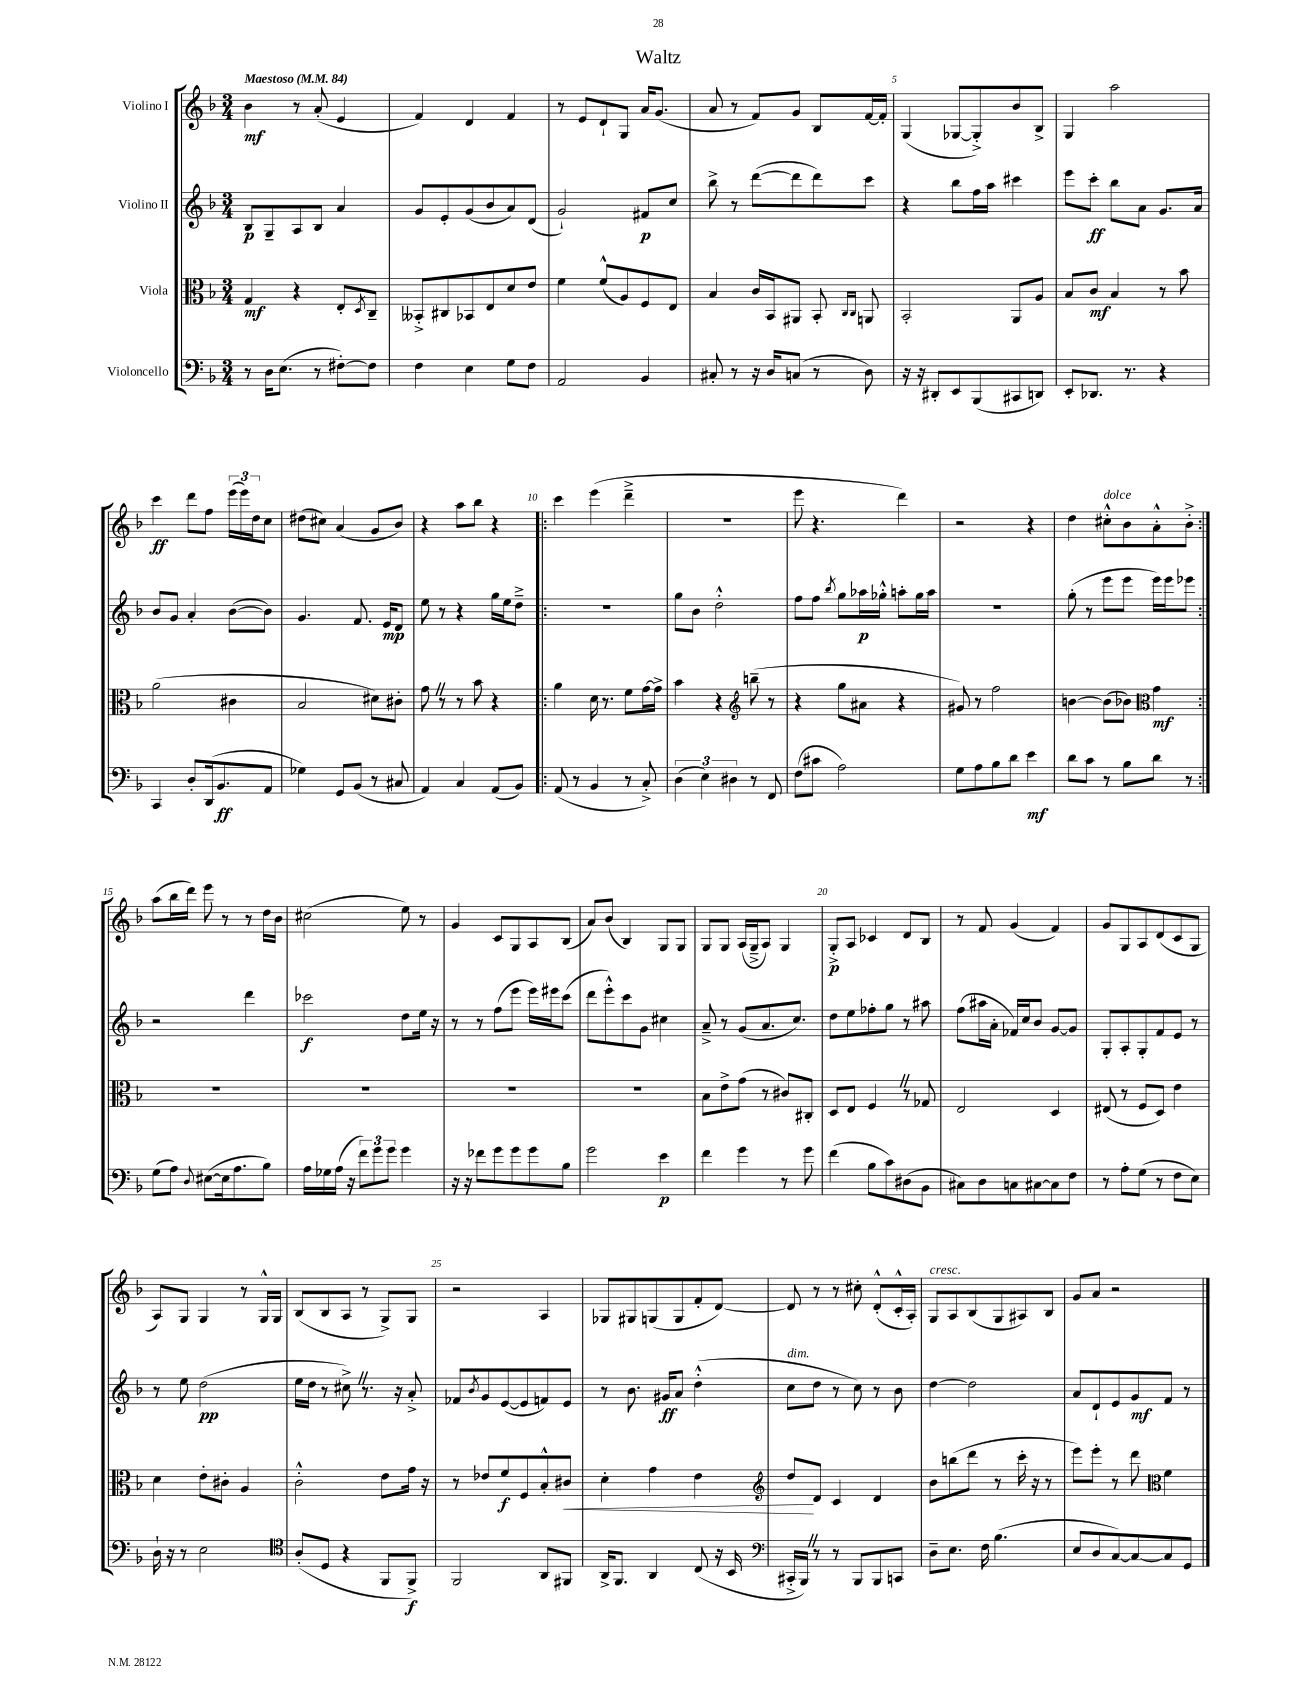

**kern	**kern	**kern	**kern
*staff4	*staff3	*staff2	*staff1
*clefF4	*clefC3	*clefG2	*clefG2
*k[b-]	*k[b-]	*k[b-]	*k[b-]
*M3/4	*M3/4	*M3/4	*M3/4
*MM84	*MM84	*MM84	*MM84
8r	4G	8B-	4b-
16D	.	8G~	.
(8.E	.	.	.
.	4r	8A	8r
8r	.	8B-	(8a'
[8F#')	8E'	4a	4e
.	8qD	.	.
8F#]	8C~	.	.
=	=	=	=
4F	8BB--'^	8g	4f)
.	8C#	8e'	.
4E	8BB-	(8g	4d
.	8E	8b-	.
8G	8d	8a)	4f
8F	8e	(8d	.
=	=	=	=
2AA	4f	2g`)	8r
.	.	.	8e
.	(8f^^	.	8d`
.	8A)	.	8G
4BB-	8F	8f#	16a
.	.	.	(8.g
.	8E	8cc	.
=	=	=	=
8C#'	4B-	8bb-^	8a
8r	.	8r	8r
16r	16c	([8ddd	8f)
16D	16BB-	.	.
(8C	8AA#	8ddd]	8g
8r	8BB-'	8ddd)	8B-
.	16qqC	.	.
.	16qqC	.	.
8D)	8AA	8ccc	[16f
.	.	.	16f']
=	=	=	=
16r	2BB-'	4r	(4G
16r	.	.	.
8DD#'	.	.	.
8EE	.	8bb-	[8G-
(8BBB-	.	16ff	8G-'^])
.	.	16aa	.
8CC#	8AA	4ccc#	8b-
8DD)	8A	.	8B-^
=	=	=	=
8EE'	8B-	8eee	4G
8.DD-	8c	8ccc'	.
.	4B-	8bb-	2aa
8.r	.	.	.
.	.	8a	.
4r	8r	8.g	.
.	8b-	.	.
.	.	16a	.
=	=	=	=
4CC	(2a	8b-	4ccc
.	.	8g	.
8D'	.	4a'	8ddd
(16DD	.	.	8ff
8.BB-	.	.	.
.	4c#	([8b-	(24eee
.	.	.	24eee)
.	.	.	24dd
8AA	.	8b-])	8cc
=	=	=	=
4G-)	2B-	4.g	(8dd#
.	.	.	8cc#)
8GG	.	.	(4a
(8BB-	.	8.f	.
8r	8d#)	.	8g
.	.	16e	.
8C#	8c#'	8d	8b-)
=	=	=	=
4AA)	8g	8ee	4r
.	8r	8r	.
4C	8r	4r	8aa
.	8b-	.	8bb-
(8AA	4r	16gg	4r
.	.	16ee	.
8BB-)	.	8dd~^	.
=!|:	=!|:	=!|:	=!|:
(8AA	4a	2.r	4ccc
8r	.	.	.
4BB-	16d	.	(4eee
.	8.r	.	.
8r	8f	.	4ddd~^
8C'^)	[16g	.	.
.	16g^]	.	.
=	=	=	=
(6D	4b-	8gg	2.r
.	.	8b-	.
6E)	.	.	.
.	4r	2dd'^^	.
6D#	.	.	.
*	*clefG2	*	*
8r	(8bb~	.	.
8FF	8r	.	.
=	=	=	=
(8F	4r	8ff	8eee
8c#	.	8ff	4.r
.	.	8qbb-	.
2A)	8gg	8gg	.
.	8a#	16aa-	.
.	.	16gg-'^^	.
.	4r	8aa'	4ddd)
.	.	16gg-	.
.	.	16aa	.
=	=	=	=
8G	8g#)	2.r	2r
8A	8r	.	.
8B-	2ff	.	.
8d	.	.	.
4e	.	.	4r
=	=	=	=
8d	[4b	(8gg'	4dd
8c	.	8r	.
8r	(8b]	8eee	8cc#'^^
8B-	8b-)	8eee	8b-
*	*clefC3	*	*
8d	4g	16eee)	8a'^^
.	.	16eee	.
8r	.	8eee-	8b-'^
=:|!	=:|!	=:|!	=:|!
(8G	2.r	2r	(8aa
8A)	.	.	16bb-
.	.	.	16ddd)
8qqD	.	.	.
([8E#	.	.	8eee
16E#]	.	.	8r
8.A	.	.	.
.	.	4ddd	8r
8B-)	.	.	16dd
.	.	.	16b-
=	=	=	=
16A	2.r	2ccc-	(2cc#
16G-	.	.	.
(16A	.	.	.
16r	.	.	.
12f)	.	.	.
12g	.	.	.
12g	.	.	.
4g	.	8dd	8ee)
.	.	16ee	8r
.	.	16r	.
=	=	=	=
16r	2.r	8r	4g
16r	.	.	.
8f-	.	8r	.
8g	.	(8ff	8c
8g	.	8eee	8G
8g	.	16eee)	8A
.	.	16eee#	.
8B-	.	(8ccc	(8B-
=	=	=	=
2g	2.r	8ddd	8a)
.	.	8eee'^^)	(8b-
.	.	8ccc	4B-)
.	.	8g	.
4e	.	4cc#	8G
.	.	.	8G
=	=	=	=
4f	8B-	8a~^	8G
.	8e^	8r	8G
4g	(8g	(8g	(16A
.	.	.	16G~^
.	8r	8.a	8A)
8r	8c#)	.	4G
.	.	8.cc)	.
8g	8C#'	.	.
=	=	=	=
(4f	8D	8dd	8G'^
.	8E	8ee	8A
8B-	4F	8ff-'	4c-
8c)	.	8gg	.
(8D#	8r	8r	8d
8BB-	8G-	8aa#	8B-
=	=	=	=
8C#)	2E	(8ff	8r
8D	.	16aa#	8f
.	.	16a'	.
8C	.	16f-)	(4g
.	.	16cc	.
[8C#	.	8b-	.
8C#]	4D	[8g	4f)
8F	.	8g]	.
=	=	=	=
8r	(8E#	8G'	8g
8A'	8r	8A'	8G
(8G	8F	8G'	8A
8r	8D)	8f	(8d
8F	4e	8e	8c
8E)	.	8r	8G
=	=	=	=
16D`	4d	8r	8A)
16r	.	.	.
8r	.	8ee	8G
2E	8e'	(2dd	4G
.	8c#'	.	.
.	4A	.	8r
.	.	.	16G^^
.	.	.	16G
=	=	=	=
*clefC4	*	*	*
(8A'	2c'^^	16ee	(8B-
.	.	16dd	.
8D	.	8r	8B-
4r	.	8cc#^)	8A
.	.	8.r	8r
8FF	8e	.	8G^)
.	.	16r	.
8FF^)	16g	8a'^	8G
.	16r	.	.
=	=	=	=
2FF	8r	8f-	2r
.	.	8qb-	.
.	8e-	8g	.
.	8f	([8e	.
.	8F	8e]	.
8AA	8B-'^^	8f)	4A
8FF#	8c#	8e	.
=	=	=	=
16AA^	4d'	8r	8G-
8.FF	.	.	.
.	.	8.b-	8G#
4AA	4g	.	(8G
.	.	16g#	.
.	.	8a	8G
(8C	4e	(4dd'^^	8f'
16r	.	.	[8d)
16BB-	.	.	.
=	=	=	=
*clefF4	*clefG2	*	*
16CC#'^	8dd	8cc	8d]
16BBB-)	.	.	.
8r	8d	8dd	8r
8r	4c	8r	8r
8BBB-	.	8cc)	8cc#'
8BBB-	4d	8r	(8d'^^
8CC	.	8b-	16c'^^
.	.	.	16A')
=	=	=	=
8D~	8b-	[4dd	8G
8.E	(8bb	.	8A
.	8ddd	2dd]	(8B-
16F	.	.	.
(4.B-	8r	.	8G
.	16ccc'	.	8A#)
.	16r	.	.
.	8r	.	8B-
=	=	=	=
8E	8eee)	8a	8g
8D	8eee'	8d`	8a
[8C)	8r	8e	2r
8C_	8ddd	8g	.
*	*clefC3	*	*
8C]	4f	8f	.
8GG	.	8r	.
==	==	==	==
*-	*-	*-	*-
